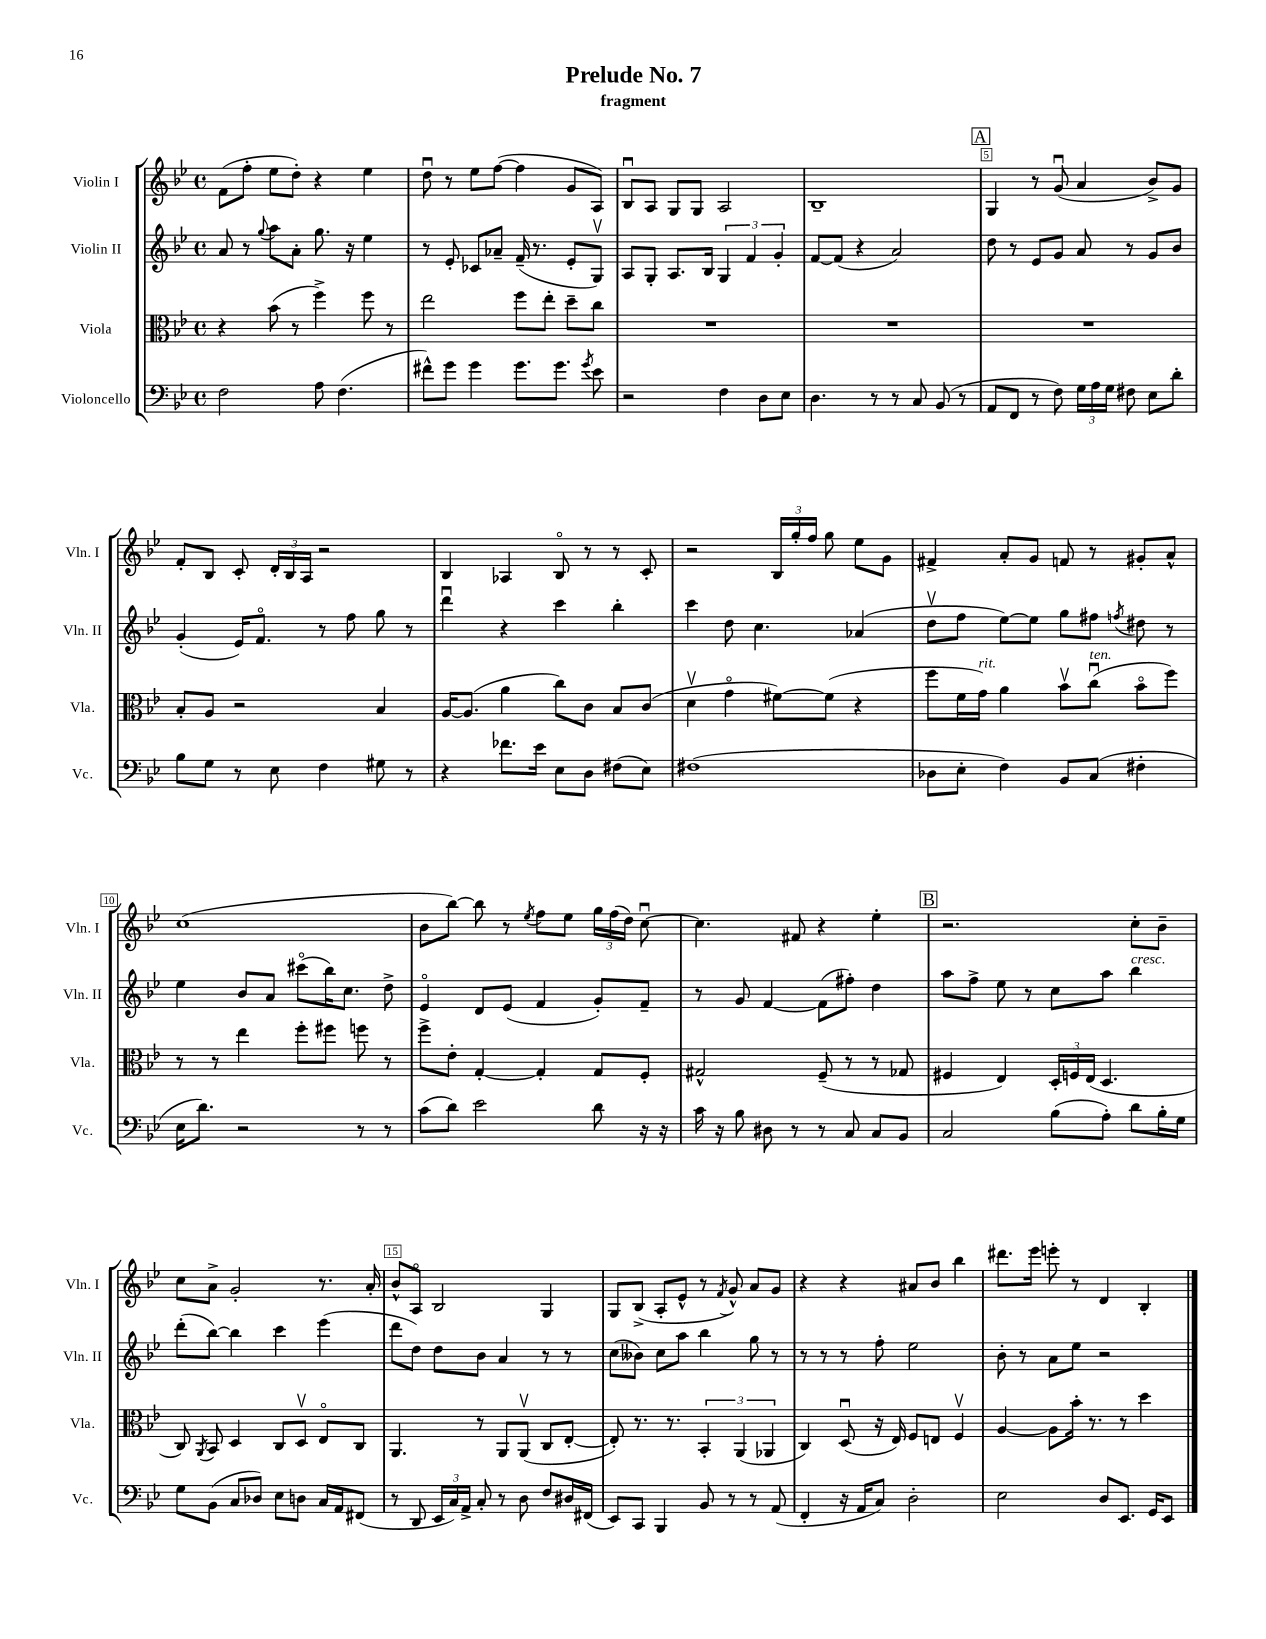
\header { title = "Prelude No. 7" subtitle = "fragment" }
<<
\new StaffGroup <<
\new Staff = "s0" \with { instrumentName = "Violin I" shortInstrumentName = "Vln. I" } {
    \clef treble \key bes \major \defaultTimeSignature \time 4/4
    \autoBeamOff f'8[( f''8]-. ees''8[ d''8]-.) r4 ees''4 |
    d''8\downbow r8 ees''8[ f''8]~( f''4 g'8[ a8]) |
    bes8[\downbow a8] g8[ g8] a2 |
    bes1-- |
    \mark \markup { \box "A" } g4 r8 g'8\downbow( a'4 bes'8[->) g'8] |
    f'8[-. bes8] c'8-. \tuplet 3/2 { d'16[-. bes16 a16] } r2 |
    bes4 aes4 bes8\flageolet r8 r8 c'8-. |
    r2 \tuplet 3/2 { bes16[ g''16-. f''16] } g''8 ees''8[ g'8] |
    fis'4-> a'8[-. g'8] f'8 r8 gis'8[-. a'8]-^ |
    c''1( |
    bes'8[ bes''8]~) bes''8 r8 \acciaccatura { ees''8 } f''8[ ees''8] \tuplet 3/2 { g''16[ f''16( d''16]) } c''8~\downbow |
    c''4. fis'8 r4 ees''4-. |
    \mark \markup { \box "B" } r2. c''8[-. bes'8]-- |
    c''8[ a'8]-> g'2-. r8. a'16-. |
    bes'8[-^ a8]\flageolet bes2 g4 |
    g8[ bes8]->( a8[-. ees'8]-^ r8 \acciaccatura { f'8 } g'8-^) a'8[ g'8] |
    r4 r4 ais'8[ bes'8] bes''4 |
    dis'''8.[ ees'''16] e'''8-. r8 d'4 bes4-. \bar "|." |
}
\new Staff = "s1" \with { instrumentName = "Violin II" shortInstrumentName = "Vln. II" } {
    \clef treble \key bes \major \defaultTimeSignature \time 4/4
    \autoBeamOff a'8 r8 \appoggiatura { g''8 } a''8[ a'8]-. g''8. r16 ees''4 |
    r8 ees'8-. ces'8[ aes'8]-- f'16--( r8. ees'8[-. g8]\upbow) |
    a8[ g8]-. a8.[ bes16] \tuplet 3/2 { g4 f'4 g'4-. } |
    f'8[~ f'8]( r4 a'2) |
    \mark \markup { \box "A" } d''8 r8 ees'8[ g'8] a'8 r8 g'8[ bes'8] |
    g'4-.( ees'16[) f'8.]\flageolet r8 f''8 g''8 r8 |
    d'''4\downbow r4 c'''4 bes''4-. |
    c'''4 d''8 c''4. aes'4( |
    d''8[\upbow f''8] ees''8[~) ees''8] g''8[ fis''8] \acciaccatura { f''8 } dis''8 r8 |
    ees''4 bes'8[ a'8] cis'''8[\flageolet( bes''16) c''8.] d''8-> |
    ees'4\flageolet d'8[ ees'8]( f'4 g'8[-.) f'8]-- |
    r8 g'8 f'4~ f'8[( fis''8]-.) d''4 |
    \mark \markup { \box "B" } a''8[ f''8]-> ees''8 r8 c''8[ a''8] bes''4^\markup { \italic "cresc." } |
    d'''8[-.( bes''8]~) bes''4 c'''4 ees'''4( |
    d'''8[ d''8]) d''8[ bes'8] a'4 r8 r8 |
    c''8[( beses'8]) c''8[ a''8] bes''4 g''8 r8 |
    r8 r8 r8 f''8-. ees''2 |
    bes'8-. r8 a'8[ ees''8] r2 \bar "|." |
}
\new Staff = "s2" \with { instrumentName = "Viola" shortInstrumentName = "Vla." } {
    \clef alto \key bes \major \defaultTimeSignature \time 4/4
    \autoBeamOff r4 bes'8( r8 f''4->) f''8 r8 |
    ees''2 f''8[ ees''8]-. d''8[-- c''8] |
    R1 |
    R1 |
    \mark \markup { \box "A" } R1 |
    bes8[-. a8] r2 bes4 |
    a16[~ a8.]( a'4 c''8[) c'8] bes8[ c'8]( |
    d'4\upbow g'4\flageolet fis'8[~) fis'8]( r4 |
    f''8[ f'16 g'16]^\markup { \italic "rit." }) a'4 bes'8[\upbow c''8]\downbow^\markup { \italic "ten." }( bes'8[\flageolet f''8]) |
    r8 r8 ees''4 f''8[-. fis''8] f''8 r8 |
    f''8[-> ees'8]-. g4~-. g4-. g8[ f8]-. |
    gis2-^ f8--( r8 r8 ges8 |
    \mark \markup { \box "B" } fis4 ees4) \tuplet 3/2 { d16[-. f16 ees16]( } d4. |
    c8) \acciaccatura { a,8 } bes,8 d4 c8[ d8]\upbow ees8[\flageolet c8] |
    a,4. r8 a,8[ a,8]\upbow( c8[ ees8]~-. |
    ees8-.) r8. r8. \tuplet 3/2 { bes,4-. a,4( aes,4 } |
    c4) d8\downbow( r16 ees16) f8[ e8] f4\upbow |
    a4~ a8[ bes'16]-. r8. r8 d''4 \bar "|." |
}
\new Staff = "s3" \with { instrumentName = "Violoncello" shortInstrumentName = "Vc." } {
    \clef bass \key bes \major \defaultTimeSignature \time 4/4
    \autoBeamOff f2 a8 f4.( |
    fis'8[-^) g'8] g'4 g'8.[ g'8.] \acciaccatura { g'8 } ees'8 |
    r2 f4 d8[ ees8] |
    d4. r8 r8 c8 bes,8( r8 |
    \mark \markup { \box "A" } a,8[ f,8] r8 f8) \tuplet 3/2 { g16[ a16 g16] } fis8 ees8[ d'8]-. |
    bes8[ g8] r8 ees8 f4 gis8 r8 |
    r4 fes'8.[ ees'16] ees8[ d8] fis8[( ees8]) |
    fis1( |
    des8[ ees8]-. f4) bes,8[ c8]( fis4-. |
    ees16[ d'8.]) r2 r8 r8 |
    c'8[( d'8]) ees'2 d'8 r16 r16 |
    c'16 r16 bes8 dis8 r8 r8 c8 c8[ bes,8] |
    \mark \markup { \box "B" } c2 bes8[( a8]-.) d'8[ bes16-. g16] |
    g8[ bes,8]( c8[ des8]) ees8[ d8] c16[ a,16 fis,8]( |
    r8 d,8 \tuplet 3/2 { ees,16[ c16) a,16]-> } c8-. r8 d8 f8[ dis16 fis,16]( |
    ees,8[) c,8] bes,,4 bes,8 r8 r8 a,8( |
    f,4-. r16 a,16[ c8]) d2-. |
    ees2 d8[ ees,8.] g,16[ ees,8] \bar "|." |
}
>>
>>
\layout { \context { \Score \override BarNumber.break-visibility = ##(#f #t #t) barNumberVisibility = #(every-nth-bar-number-visible 5) \override BarNumber.stencil = #(make-stencil-boxer 0.1 0.3 ly:text-interface::print) } }
